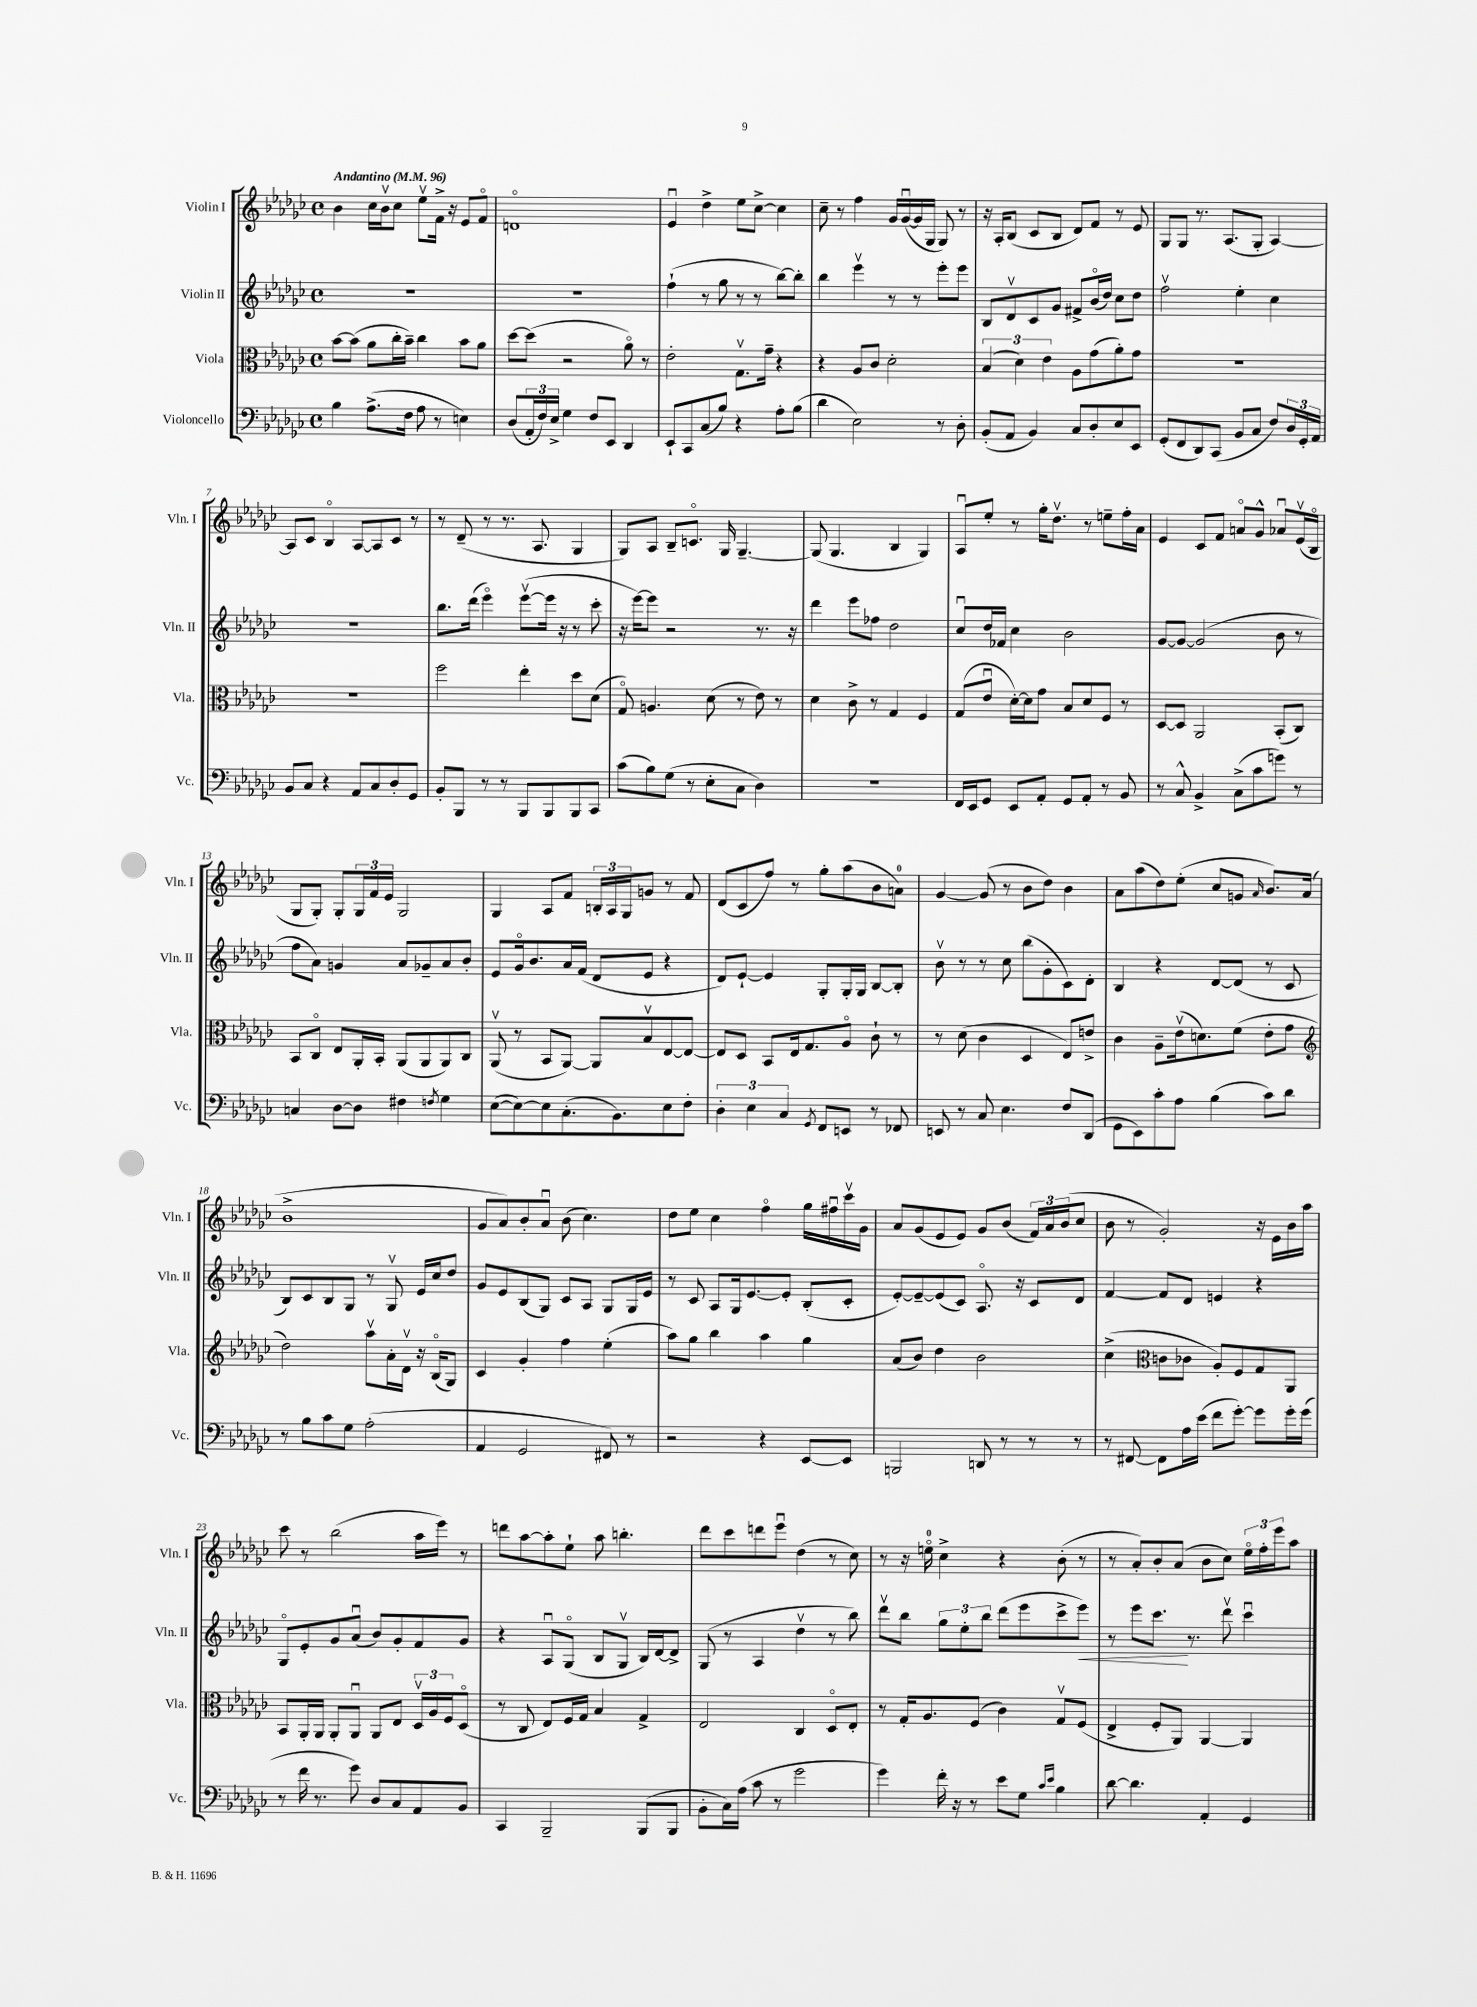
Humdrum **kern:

**kern	**kern	**kern	**dynam	**kern
*part4	*part3	*part2	*part2	*part1
*staff4	*staff3	*staff2	*staff2	*staff1
*I"Violoncello	*I"Viola	*I"Violin II	*	*I"Violin I
*I'Vc.	*I'Vla.	*I'Vln. II	*	*I'Vln. I
*clefF4	*clefC3	*clefG2	*	*clefG2
*k[b-e-a-d-g-c-]	*k[b-e-a-d-g-c-]	*k[b-e-a-d-g-c-]	*	*k[b-e-a-d-g-c-]
*M4/4	*M4/4	*M4/4	*	*M4/4
*met(c)	*met(c)	*met(c)	*	*met(c)
*MM96	*MM96	*MM96	*	*MM96
=1	=1	=1	=1	=1
!	!	!	!	!LO:TX:a:B:t=Andantino
4B-\	[8b-\L	1r	.	4b-\
.	(8b-\J]	.	.	.
(8.A-^\L	8a-\L	.	.	16cc-\LL
.	.	.	.	16b-v\J
.	16cc-'\L	.	.	8cc-\J
16F\Jk	16b-~\JJ)	.	.	.
8A-\	4cc-\	.	.	8ee-v\L
8r	.	.	.	16f^\Jk
.	.	.	.	16r
4En\)	8b-\L	.	.	8e-/L
.	8a-\J	.	.	8f/J
=2	=2	=2	=2	=2
(8D-/L	[8dd-\L	1r	.	1dn
24AA-'/L	(8dd-\J]	.	.	.
24F/)	.	.	.	.
24E-^/JJ	.	.	.	.
4G-\	2r	.	.	.
8F/L	.	.	.	.
8EE-/J	.	.	.	.
4DD-/	8a-\)	.	.	.
.	8r	.	.	.
=3	=3	=3	=3	=3
8EE-`/L	2e-'\	(4ff`\	.	4e-u/
8CC-/	.	.	.	.
(8C-/	.	8r	.	4dd-^\
8B-/J)	.	8gg-\	.	.
4r	8.G-v\L	8r	.	8ee-\L
.	.	8r	.	[8cc-^\J
.	16g-~\Jk	.	.	.
8A-'\L	4r	[8bb-\L)	.	4cc-\]
(8B-\J	.	8bb-'\J]	.	.
=4	=4	=4	=4	=4
4d-\	4r	4bb-\	.	8cc-~\
.	.	.	.	8r
2E-\)	8A-/L	4eee-v\	.	4ff\
.	8c-/J	.	.	.
.	2d-'\	8r	.	16g-/LL
.	.	.	.	([16g-u/
.	.	8r	.	16g-/]
.	.	.	.	16G-/JJ
8r	.	8eee-'\L	.	8G-/)
8D-'\	.	8eee-\J	.	8r
=5	=5	=5	=5	=5
(8BB-'/L	(6B-/	8B-/L	.	16r
.	.	.	.	16A-'/KL
8AA-/J	.	8d-v/	.	(8B-/J
.	6d-\)	.	.	.
4BB-/)	.	8c-/	.	8c-/L
.	6e-\	.	.	.
.	.	8g-/J	.	8B-/J
8C-/L	8A-\L	8f#X^/L	.	8d-/L)
8D-'/	(8g-\	(16b-/L	.	8f/J
.	.	16dd-/JJ)	.	.
8E-/	8a-'\)	8cc-\L	.	8r
8EE-/J	8g-\J	8dd-\J	.	8e-/
=6	=6	=6	=6	=6
(8GG-'/L	1r	2ffv\	.	8G-/L
8FF/	.	.	.	8G-/J
8DD-/)	.	.	.	8.r
(8CC-/J	.	.	.	.
.	.	.	.	(8.A-/L
8BB-/L	.	4ee-'\	.	.
8C-/J	.	.	.	8G-'/J
8F/L)	.	4cc-\	.	[4A-/)
24D-/L	.	.	.	.
24GG-'/	.	.	.	.
24AA-/JJ	.	.	.	.
!!LO:LB:g=z
=7	=7	=7	=7	=7
8BB-/L	1r	1r	.	8A-/L]
8C-/J	.	.	.	8c-/J
4r	.	.	.	4B-/
8AA-/L	.	.	.	[8A-/L
8C-/	.	.	.	8A-/]
8D-'/	.	.	.	8c-/J
8GG-/J	.	.	.	8r
=8	=8	=8	=8	=8
8BB-'/L	2ff\	8.bb-\L	.	8r
8BBB-/J	.	.	.	(8d-~/
.	.	(16ddd-\Jk	.	.
8r	.	4eee-\)	.	8r
8r	.	.	.	8.r
8BBB-/L	4ee-'\	([8eee-v\L	.	.
.	.	.	.	8.A-/
8BBB-/	.	16eee-\Jk]	.	.
.	.	16r	.	.
8BBB-/	8dd-\L	8r	.	4G-/
8CC-/J	(8d-\J	8ccc-'\	.	.
=9	=9	=9	=9	=9
(8c-\L	8G-/)	16r	.	8G-/L)
.	.	[16eee-\KL)	.	.
8B-\)	4.An/	8eee-\J]	.	8A-/J
(8G-\J	.	2r	.	8B-~/L
8r	.	.	.	8.cn/J
8E-'\L	(8d-\	.	.	.
.	.	.	.	16G-/
8C-\J	8r	.	.	[4.G-~/
4D-\)	8e-\)	8.r	.	.
.	8r	.	.	.
.	.	16r	.	.
=10	=10	=10	=10	=10
1r	4d-\	4ddd-\	.	(8G-/]
.	.	.	.	4.G-/
.	8c-^\	8eee-\L	.	.
.	8r	8ff-X\J	.	.
.	4G-/	2dd-\	.	4B-/
.	4F/	.	.	4G-/)
=11	=11	=11	=11	=11
16FF/LL	(8G-/L	8cc-u/L	.	8A-u/L
16EE-/J	.	.	.	.
8GG-/J	8e-u/J	16dd-/L	.	8ee-'/J
.	.	16f-X/JJ	.	.
8EE-/L	[16d-'\LL)	4cc-\	.	8r
.	16d-\J]	.	.	.
8AA-'/J	8g-\J	.	.	16gg-'\KL
.	.	.	.	8.dd-v\J
8GG-/L	8B-/L	2b-\	.	.
8AA-'/J	8d-/	.	.	8r
8r	8F/J	.	.	8een~\L
8BB-/	8r	.	.	16ff'\L
.	.	.	.	16a-\JJ
=12	=12	=12	=12	=12
8r	[8D-/L	[8g-/L	.	4e-/
8C-^^/	8D-/J]	8g-/J_	.	.
4BB-^/	2AA-/	(2g-/]	.	8c-/L
.	.	.	.	8f/J
(8C-^\L	.	.	.	8an/L
8c-\	.	.	.	8g-^^/J
8gn\J)	(8BB-'/L	8b-\	.	8a-Xu/L
8r	8C-/J)	8r	.	(16e-v/L
.	.	.	.	16B-/JJ
!!LO:LB:g=z
=13	=13	=13	=13	=13
4Cn/	8BB-/L	8ff\L	.	8G-/L
.	8C-/J	8a-\J)	.	8G-'/J)
[8D-\L	8E-/L	4gn/	.	8G-'/L
8D-\J]	16AA-'/L	.	.	24G-/L
.	.	.	.	24f/
.	16BB-'/JJ	.	.	.
.	.	.	.	24e-/JJ
4F#X\	(8AA-/L	8a-/L	.	2G-/
.	8AA-/	8g-X~/	.	.
8qFn/	.	.	.	.
4G-\	8AA-/)	8a-/	.	.
.	8C-/J	8b-'/J	.	.
=14	=14	=14	=14	=14
([8E-\L	(8AA-v/	8e-/L	.	4G-/
8E-\_)	8r	16g-/k	.	.
.	.	8.b-/	.	.
8E-\]	8BB-/L	.	.	8A-/L
(8.C-'\	[8AA-/J)	16a-/L	.	8f/J
.	.	(16f/JJ	.	.
.	8AA-/L]	8d-/L	.	24Bn'/LL
.	.	.	.	24A-/
8.BB-\)	.	.	.	.
.	.	.	.	24G-/J
.	8B-v/	8e-/J	.	8gn/J
8E-\	[8E-/	4r	.	8r
8F'\J	8E-/J_	.	.	8f/
=15	=15	=15	=15	=15
6D-'\	8E-/L]	8d-/L)	.	(8d-/L
.	8D-/J	[8e-`/J	.	8c-/
6E-\	.	.	.	.
.	8BB-/L	4e-/]	.	8ff/J)
6C-/	.	.	.	.
.	16E-/k	.	.	8r
.	8.G-/	.	.	.
8qGG-/	.	.	.	.
8FF/L	.	8G-'/L	.	8gg-'\L
8EEn/J	8A-/J	16G-'/L	.	(8aa-\
.	.	16G-/JJ	.	.
8r	8c-`\	[8B-/L	.	8b-\
8FF-X/	8r	8B-'/J]	.	8an\J)
=16	=16	=16	=16	=16
8EEn/	8r	8b-v\	.	[4g-/
8r	(8d-\	8r	.	.
8C-/	4c-\	8r	.	(8g-/]
4.E-\	.	8cc-\	.	8r
.	4D-/	(8bb-\L	.	8b-\L
.	.	8g-'\	.	8dd-\J)
8F/L	8E-/L)	8c-\)	.	4b-\
(8DD-/J	8en^/J	8d-'\J	.	.
=17	=17	=17	=17	=17
8GG-\L	4c-\	4B-/	.	8a-\L
8EE-\)	.	.	.	(8aa-\
8c-'\	8A-~\L	4r	.	8dd-\)
8A-\J	(16e-v\k	.	.	(8ee-'\J
.	8.dn\)	.	.	.
(4B-\	.	[8d-/L	.	8cc-/L
.	(8f\J	(8d-/J]	.	8gn/J
.	.	.	.	16qqa-/
8c-\L)	8e-'\L	8r	.	8.b-/L)
8d-\J	8g-\J	8c-/	.	.
.	.	.	.	(16a-/Jk
!!LO:LB:g=z
=18	=18	=18	=18	=18
*	*clefG2	*	*	*
8r	2dd-\)	8B-/L)	.	1b-^
8B-\L	.	8c-/	.	.
8c-\	.	8B-/	.	.
8G-\J	.	8G-/J	.	.
(2A-'\	8aa-v\L	8r	.	.
.	16a-'\L	8G-v/	.	.
.	16d-v\JJ	.	.	.
.	16r	16e-/LL	.	.
.	(16B-/KL	16cc-/J	.	.
.	8G-/J)	8dd-/J	.	.
=19	=19	=19	=19	=19
4AA-/	4c-/	8g-/L	.	8g-/L
.	.	8e-/	.	8a-/)
2GG-/	4g-'/	(8B-/	.	8b-'/
.	.	8G-/J)	.	8a-u/J
.	4ff\	8c-/L	.	(8b-\
.	.	8A-/J	.	4.cc-\)
8FF#X/)	(4ee-'\	8G-/L	.	.
8r	.	16G-/L	.	.
.	.	16e-/JJ	.	.
=20	=20	=20	=20	=20
2r	8aa-\L)	8r	.	8dd-\L
.	8gg-\J	8c-/	.	8ee-\J
.	4bb-\	8A-/L	.	4cc-\
.	.	16G-/k	.	.
.	.	[8.e-/	.	.
4r	4aa-\	.	.	4ff\
.	.	8e-'/J]	.	.
[8EE-/L	4gg-\	(8B-'/L	.	16gg-\LL
.	.	.	.	16ff#Xu\
8EE-/J]	.	8c-'/J	.	16ccc-v\
.	.	.	.	16g-\JJ
=21	=21	=21	=21	=21
2BBBn/	(8a-/L	[8e-'/L)	.	8a-/L
.	8b-/J)	8e-~/_	.	(8g-/
.	4dd-\	(8e-/]	.	8e-/
.	.	8c-/J)	.	8e-/J)
8DDn/	2b-\	8.A-/	.	8g-/L
8r	.	.	.	(8b-/J
.	.	16r	.	.
8r	.	8c-/L	.	24f/LL)
.	.	.	.	24a-/
.	.	.	.	(24b-/J
8r	.	8d-/J	.	8cc-/J
=22	=22	=22	=22	=22
8r	(4cc-^\	[4f/	.	8b-\
[8FF#X/	.	.	.	8r
*	*clefC3	*	*	*
8FF#\L]	8cn\L	8f/L]	.	2g-'/)
16A-\L	8c-X\J	8d-/J	.	.
(16e-\JJ	.	.	.	.
8f\L	8A-'/L)	4en/	.	.
[8g-'\J)	8F/	.	.	.
8g-\L]	8G-/	4r	.	16r
.	.	.	.	16e-\LL
16g-'\L	8AA-/J	.	.	16b-\
(16g-\JJ	.	.	.	16aa-\JJ
!!LO:LB:g=z
=23	=23	=23	=23	=23
8r	8BB-/L	8G-/L	.	8ccc-\
16f\	16AA-'/L	8e-'/	.	8r
8.r	16AA-/JJ	.	.	.
.	8AA-'/L	8g-/	.	(2bb-\
8g-\)	8AA-u/J	(8a-u/J	.	.
8D-/L	8AA-/L	8b-/L)	.	.
8C-/	8E-/J	8g-'/	.	.
8AA-/	24D-v/LL	8f/	.	16aa-\LL
.	24A-/	.	.	.
.	.	.	.	16eee-\JJ)
.	24F/J	.	.	.
8BB-/J	(8D-/J	8g-/J	.	8r
=24	=24	=24	=24	=24
4CC-/	8r	4r	.	8dddn\L
.	8C-/	.	.	[8aa-\
2BBB-~/	8E-/L)	8A-u/L	.	8aa-'\]
.	16F/L	(8G-/J	.	8ee-`\J
.	16G-/JJ	.	.	.
.	4B-/	8B-/L	.	8aa-\
.	.	8G-v/J	.	4.bbn'\
(8BBB-/L	4G-^/	16B-/LL)	.	.
.	.	[16d-/J	.	.
8BBB-/J	.	8d-^/J]	.	.
=25	=25	=25	=25	=25
8BB-'\L	2E-/	(8G-/	.	8ddd-\L
16C-\L)	.	8r	.	8ccc-\
(16A-\JJ	.	.	.	.
8c-\	.	4A-/	.	8dddn\
8r	.	.	.	8eee-u\J
2g-\	4C-/	4dd-v\	.	(4dd-\
.	8D-/L	8r	.	8r
.	8E-'/J	8bb-\)	.	8cc-\)
=26	=26	=26	=26	=26
4g-\)	8r	8ddd-v\L	.	8r
.	16G-'/KL	8bb-\J	.	16r
.	8.A-/	.	.	16een\
16f'\	.	12gg-\L	.	4cc-^\
16r	.	.	.	.
.	.	12ee-'\	.	.
8r	(8F/J	.	.	.
.	.	12bb-\J	.	.
8e-\L	4c-\)	(8ddd-\L	.	4r
8G-\J	.	8eee-\	.	.
16qqc-/LL	.	.	.	.
16qqe-/JJ	.	.	.	.
4B-\	8G-v/L	8ccc-^\	.	(8b-'\
!	!	!	!LO:HP:b	!
.	(8F/J	8eee-\J)	<	8r
=27	=27	=27	=27	=27
[8d-\	4E-^/	8r	.	8r
4.d-\]	.	8eee-\L	.	8a-'/L)
.	8F'/L	8.ccc-\J	.	8b-'/
.	8AA-/J)	.	.	(8a-/J
.	.	8.r	[	.
4AA-'/	[4AA-/	.	.	8b-\L
.	.	8ddd-v\	.	8cc-\J)
4GG-/	4AA-/]	4ccc-u\	.	24ee-\LL
.	.	.	.	24ff'\
.	.	.	.	24eee-\J
.	.	.	.	8aa-\J
==	==	==	==	==
*-	*-	*-	*-	*-
